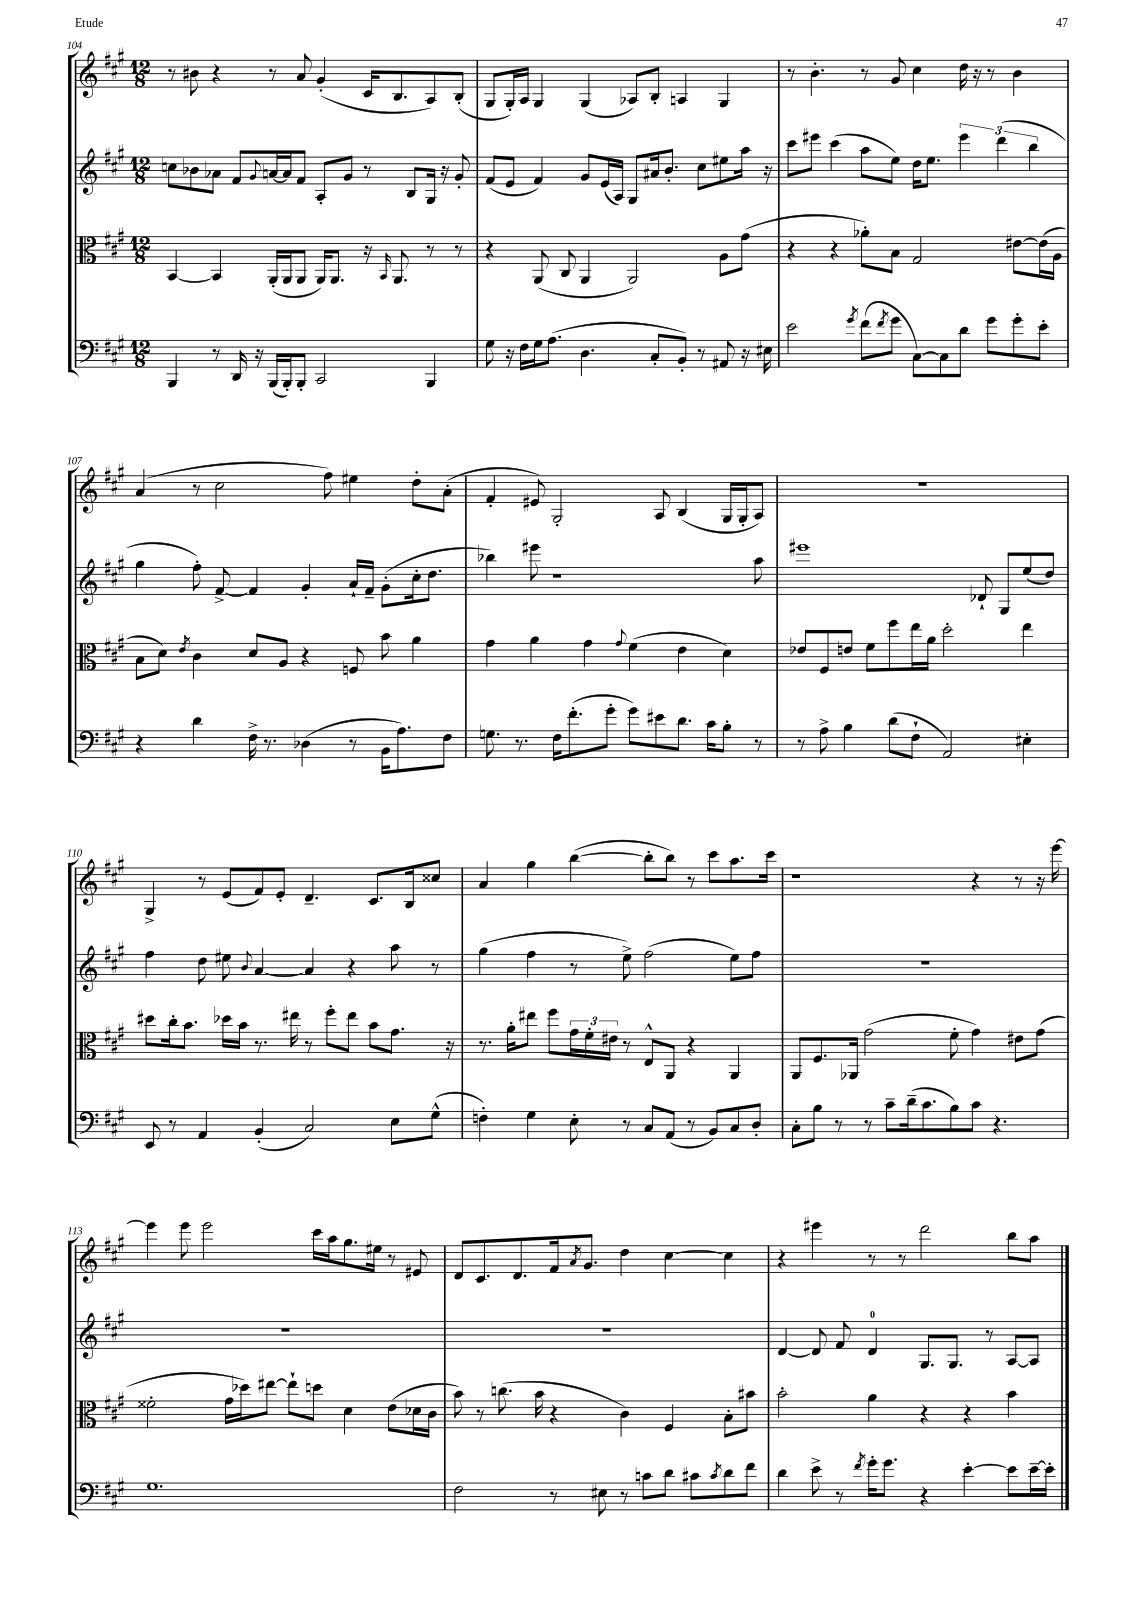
<<
\new StaffGroup <<
\new Staff = "s0" {
    \clef treble \key a \major \numericTimeSignature \time 12/8
    r8 bis'8 r4 r8 a'8 gis'4-.( cis'16 b8. a8) b8-.( |
    gis8 gis16-.) a16 gis4 gis4( aes8) b8-. a4 gis4 |
    r8 b'4.-. r8 gis'8 cis''4 d''16 r16 r8 b'4 |
    a'4( r8 cis''2 fis''8) eis''4 d''8-. a'8-.( |
    fis'4-. eis'8) gis2-. a8 b4( gis16 gis16-. a8) |
    R1. |
    gis4-> r8 e'8( fis'8) e'8-. d'4.-- cis'8. b16 cisis''8 |
    a'4 gis''4 b''4~( b''8-. b''8) r8 cis'''8 a''8. cis'''16 |
    r1 r4 r8 r16 e'''16~ |
    e'''4 e'''8 e'''2 cis'''16 a''16 gis''8. eis''16 r8 eis'8 |
    d'8 cis'8. d'8. fis'16 \acciaccatura { a'8 } gis'8. d''4 cis''4~ cis''4 |
    r4 eis'''4 r8 r8 d'''2 b''8 a''8 \bar "|." |
}
\new Staff = "s1" {
    \clef treble \key a \major \numericTimeSignature \time 12/8
    c''8 bes'8 aes'8 fis'8 \appoggiatura { gis'8 } a'16~ a'16 fis'8 a8-. gis'8 r8 b8 gis16 r16 gis'8-. |
    fis'8( e'8 fis'4) gis'8 e'16( a16) gis8 ais'16 b'8.-. cis''8 eis''8 a''16 r16 |
    cis'''8 eis'''8 cis'''4( a''8 e''8) d''16 e''8. \tuplet 3/2 { eis'''4 d'''4( b''4 } |
    gis''4 fis''8-.) fis'8~-> fis'4 gis'4-. a'16-! fis'16-- gis'8-.( cis''16-. d''8. |
    bes''4) eis'''8 r1 a''8 |
    eis'''1 des'8-! gis8 e''8( d''8) |
    fis''4 d''8 eis''8 \appoggiatura { b'8 } a'4~ a'4 r4 a''8 r8 |
    gis''4( fis''4 r8 e''8->) fis''2( e''8) fis''8 |
    R1. |
    R1. |
    R1. |
    d'4~ d'8 fis'8 d'4-0 gis8. gis8. r8 a8~ a8 \bar "|." |
}
\new Staff = "s2" {
    \clef alto \key a \major \numericTimeSignature \time 12/8
    b,4~ b,4 a,16-.( a,16 a,8 a,16) a,8. r16 \grace { b,16 } a,8. r8 r8 |
    r4 a,8( cis8 a,4 a,2) a8 gis'8( |
    r4 r4 aes'8-.) b8 gis2 eis'8~ eis'16( a16 |
    b8 d'8) \acciaccatura { e'8 } cis'4 d'8 a8 r4 f8 b'8 a'4 |
    gis'4 a'4 gis'4 \appoggiatura { gis'8 } fis'4( e'4 d'4) |
    ees'8 fis8 e'8 fis'8 fis''8 e''16 a'16 d''2-. e''4 |
    dis''8 cis''16-. b'8. des''16 b'16 r8. eis''16 r8 fis''8-. eis''8 b'8 gis'8. r16 |
    r8. a'16-. eis''8 fis''8 \tuplet 3/2 { gis'16 fis'16-. eis'16 } r8 e8-^ a,8 r4 a,4 |
    a,8 fis8. aes,16 gis'2( fis'8-. gis'4) eis'8 gis'8( |
    fisis'2-. gis'16 des''16) eis''8~ eis''8-! d''8 d'4 e'8( des'16 cis'16 |
    b'8) r8 c''8.( b'16 r4 cis'4) fis4 b8-. bis'8 |
    b'2-. a'4 r4 r4 b'4 \bar "|." |
}
\new Staff = "s3" {
    \clef bass \key a \major \numericTimeSignature \time 12/8
    b,,4 r8 d,16 r16 b,,16( b,,16-.) b,,8-. cis,2 b,,4 |
    gis8 r16 fis16 gis16 a8.( d4. cis8-. b,8-.) r8 ais,8 r16 eis16 |
    e'2 \acciaccatura { gis'8 } fis'8( \acciaccatura { fis'8 } gis'8 cis8~) cis8 d'8 gis'8 gis'8-. e'8-. |
    r4 d'4 fis16-> r8. des4( r8 b,16 a8.) fis8 |
    g8. r8. fis16 fis'8.-.( gis'8-. gis'8) eis'8 d'8. cis'16 b8-. r8 |
    r8 a8-> b4 d'8( fis8-! a,2) eis4-. |
    e,8 r8 a,4 b,4-.( cis2) e8 gis8-^( |
    f4-.) gis4 e8-. r8 cis8 a,8( r8 b,8) cis8 d8-. |
    cis8-. b8 r8 r8 cis'8-- d'16--( cis'8. b8) cis'8 r4. |
    gis1. |
    fis2 r8 eis8 r8 c'8 d'8 cis'8 \acciaccatura { cis'8 } d'8 fis'8 |
    d'4 e'8-> r8 \acciaccatura { fis'8 } gis'16-. gis'8. r4 e'4~-. e'8 e'16~-- e'16-. \bar "|." |
}
>>
>>
\layout { \context { \Score currentBarNumber = #104 } }
